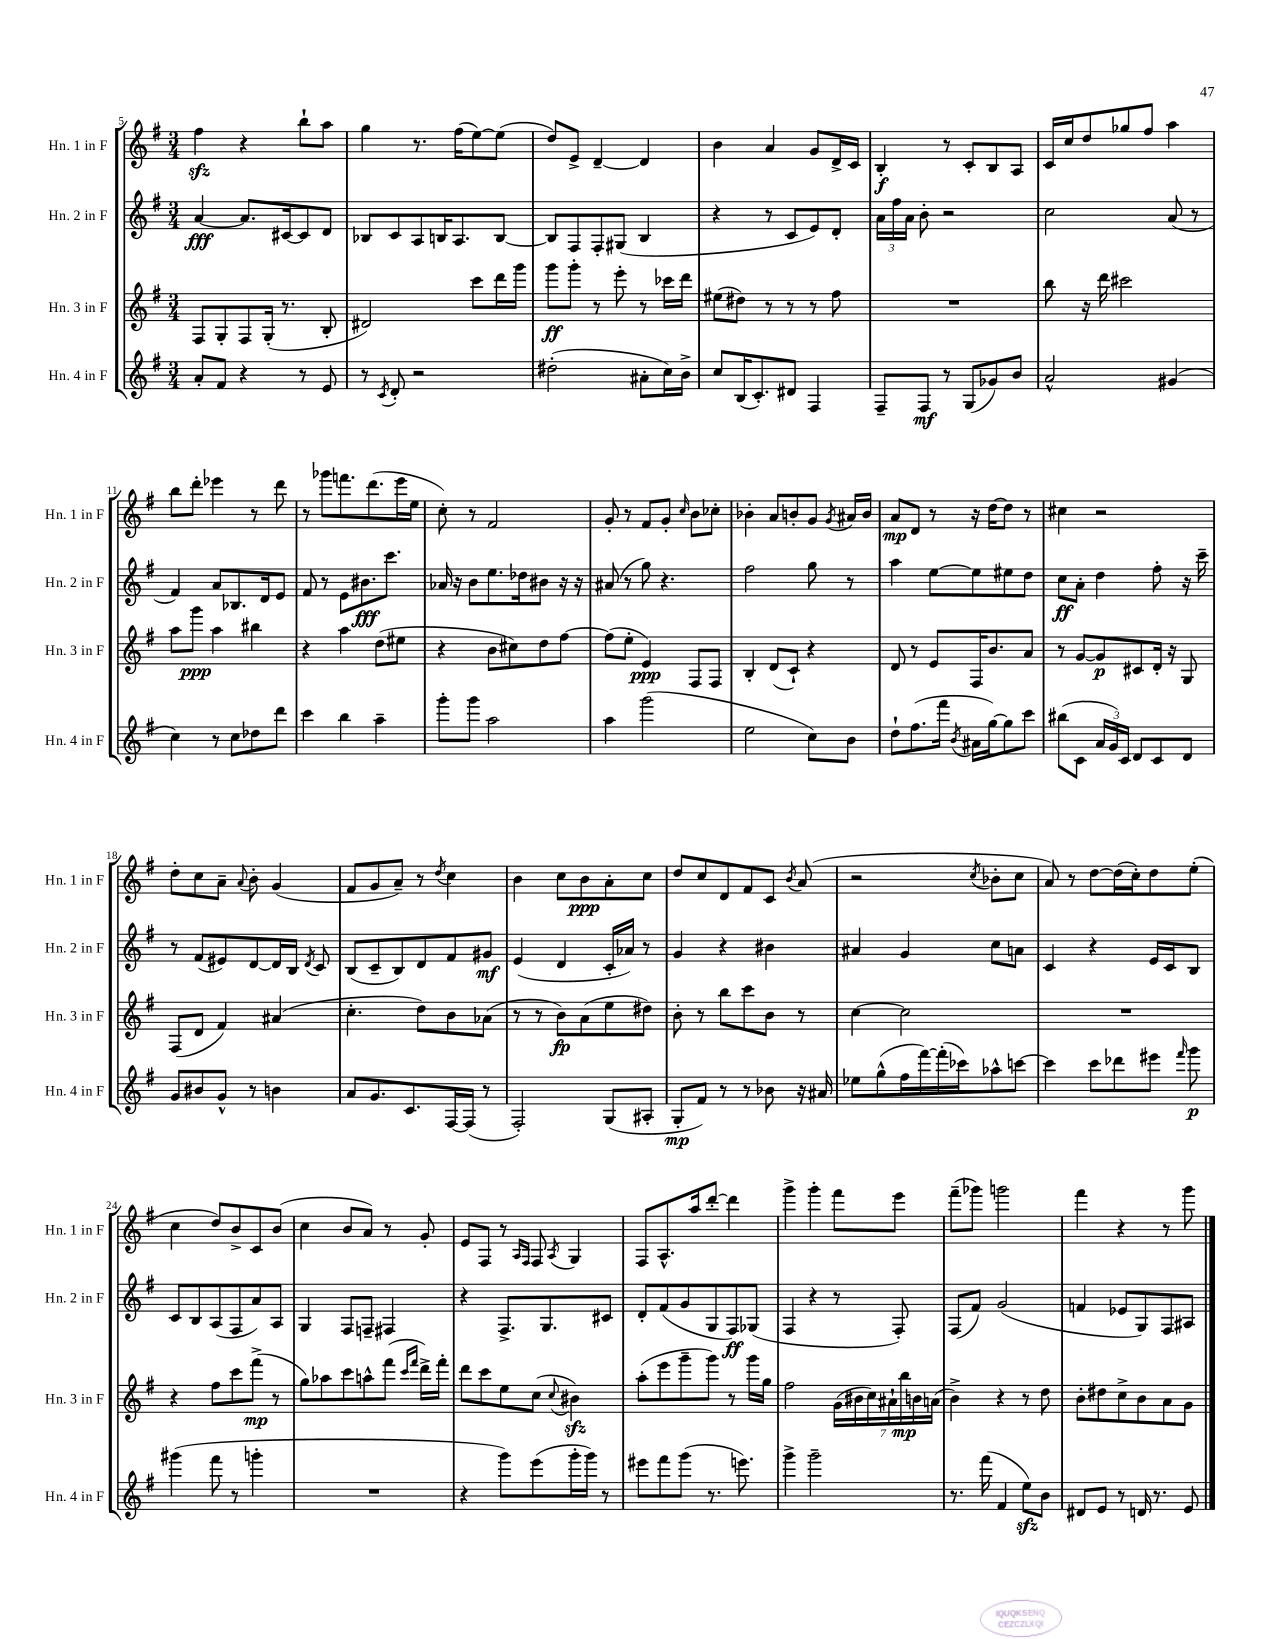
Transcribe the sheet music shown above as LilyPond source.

<<
\new StaffGroup <<
\new Staff = "s0" \with { instrumentName = "Hn. 1 in F" shortInstrumentName = "Hn. 1 in F" } {
    \clef treble \key g \major \numericTimeSignature \time 3/4
    \autoBeamOff fis''4\sfz r4 b''8[-! a''8] |
    g''4 r8. fis''16[( e''8~) e''8]( |
    d''8[) e'8]-> d'4~-- d'4 |
    b'4 a'4 g'8[ d'16-> c'16] |
    b4-.\f r8 c'8[-. b8 a8] |
    c'16[ c''16 d''8 ges''8 fis''8] a''4 |
    b''8[ d'''8]-. ees'''4 r8 d'''8 |
    r8 ges'''8[ f'''8. d'''8.( e'''16 e''16] |
    c''8-.) r8 fis'2 |
    g'8-. r8 fis'8[ g'8]-. \grace { c''16 } b'8[ ces''8]-. |
    bes'4-. a'8[ b'8-. g'8] \acciaccatura { g'8 } ais'16[ b'16] |
    a'8[\mp d'8] r8 r16 d''16[~ d''8] r8 |
    cis''4 r2 |
    d''8[-. c''8 a'8]-- \appoggiatura { a'8 } b'8-. g'4( |
    fis'8[ g'8 a'8]--) r8 \acciaccatura { d''8 } c''4 |
    b'4 c''8[ b'8\ppp a'8-. c''8] |
    d''8[ c''8 d'8 fis'8 c'8] \acciaccatura { b'8 } a'8( |
    r2 \acciaccatura { c''8 } bes'8[-. c''8] |
    a'8) r8 d''8[~ d''16( c''16-.) d''8 e''8]-.( |
    c''4 d''8[) b'8-> c'8 b'8]( |
    c''4 b'8[ a'8]) r8 g'8-. |
    e'8[ fis8] r8 \grace { a16[ fis16] } fis8 \acciaccatura { a8 } g4 |
    fis8[ a8.-^ a''16 d'''8]~-. d'''4 |
    g'''4-> g'''4-. fis'''8[ e'''8] |
    fis'''8[--( ges'''8]) g'''2 |
    fis'''4 r4 r8 g'''8 \bar "|." |
}
\new Staff = "s1" \with { instrumentName = "Hn. 2 in F" shortInstrumentName = "Hn. 2 in F" } {
    \clef treble \key g \major \numericTimeSignature \time 3/4
    \autoBeamOff a'4~\fff a'8.[ cis'16~ cis'8 d'8] |
    bes8[ c'8 a8 b16 a8. b8]~ |
    b8[ fis8 fis8-. gis8]( b4 |
    r4 r8 c'8[ e'8) d'8]-. |
    \tuplet 3/2 { a'16[ fis''16 a'16] } b'8-. r2 |
    c''2 a'8( r8 |
    fis'4) a'8[ bes8. d'16 e'8] |
    fis'8 r8 e'8[ bis'8.\fff c'''8.] |
    aes'16 r16 b'8[ e''8. des''16 bis'8] r16 r16 |
    ais'8( r8 g''8) r4. |
    fis''2 g''8 r8 |
    a''4 e''8[~ e''8 eis''8 d''8] |
    c''8[\ff a'8]-. d''4 fis''8-. r16 c'''16-- |
    r8 fis'8[( eis'8) d'8~ d'16 b16] \acciaccatura { d'8 } c'8 |
    b8[( c'8-- b8) d'8 fis'8 gis'8]\mf |
    e'4( d'4 c'16[-. aes'16]) r8 |
    g'4 r4 bis'4 |
    ais'4 g'4 c''8[ a'8] |
    c'4 r4 e'16[ c'16 b8] |
    c'8[ b8 a8( fis8 a'8) a8] |
    g4 fis8[ f8]-- fis4 |
    r4 fis8.[-> g8. cis'8] |
    d'8[-. fis'8( g'8 g8 fis8\ff) ges8]( |
    fis4 r4 r8 fis8-.) |
    fis8[( fis'8]) g'2( |
    f'4 ees'8[ g8) fis8 ais8] \bar "|." |
}
\new Staff = "s2" \with { instrumentName = "Hn. 3 in F" shortInstrumentName = "Hn. 3 in F" } {
    \clef treble \key g \major \numericTimeSignature \time 3/4
    \autoBeamOff fis8[ g8-. fis8 g16]-.( r8. b8-. |
    dis'2) c'''8[ d'''16 g'''16] |
    g'''8[\ff g'''8]-. r8 e'''8-. r8 ces'''16[ d'''16] |
    eis''8[( dis''8]) r8 r8 r8 fis''8 |
    R2. |
    b''8 r16 d'''16 cis'''2 |
    a''8[ g'''8]\ppp a''4 bis''4 |
    r4 a''4 d''8[( eis''8] |
    r4 b'8[ cis''8) d''8 fis''8]~ |
    fis''8[( e''8]-. e'4\ppp) fis8[ fis8] |
    b4-. d'8[( c'8]-!) r4 |
    d'8 r8 e'8[ fis16 b'8. a'8] |
    r8 g'8[~ g'8\p cis'8 d'16]-. r16 g8 |
    fis8[( d'8] fis'4) ais'4( |
    c''4.-. d''8[) b'8 aes'8]( |
    r8 r8 b'8[\fp) a'8( e''8 dis''8]) |
    b'8-. r8 b''8[ c'''8 b'8] r8 |
    c''4~ c''2 |
    R2. |
    r4 fis''8[ c'''8 fis'''8]->\mp( r8 |
    g''8[) aes''8 c'''8 a''8-^ fis'''8]( \grace { c'''16[ fis'''16] } d'''16[->) fis'''16]-. |
    d'''8[ c'''8 e''8 c''8]( \appoggiatura { c''8 } bis'4\sfz) |
    a''8[-.( e'''8 g'''8-- g'''8]) r8 g'''16[ g''16] |
    fis''2 \tuplet 7/4 { g'16[( bis'16 c''16) ais'16-! b''16\mp b'16 a'16]( } |
    b'4->) r4 r8 d''8 |
    b'8[-. dis''8 c''8-> b'8 a'8 g'8] \bar "|." |
}
\new Staff = "s3" \with { instrumentName = "Hn. 4 in F" shortInstrumentName = "Hn. 4 in F" } {
    \clef treble \key g \major \numericTimeSignature \time 3/4
    \autoBeamOff a'8[-. fis'8] r4 r8 e'8 |
    r8 \acciaccatura { c'8 } d'8-. r2 |
    dis''2-.( ais'8[-. c''16) b'16]-> |
    c''8[ b16( c'8.-.) dis'8] fis4 |
    fis8[-- fis8]\mf r8 g8[( ges'8) b'8] |
    a'2-^ gis'4( |
    c''4) r8 c''8[ des''8 d'''8] |
    c'''4 b''4 a''4-- |
    g'''8[-. g'''8] a''2 |
    a''4 g'''2( |
    e''2 c''8[) b'8] |
    d''8[-! fis''8.( fis'''16] \acciaccatura { b'8 } ais'16[ g''16~) g''8 c'''8] |
    bis''8[( c'8] \tuplet 3/2 { a'16[ g'16) c'16] } d'8[ c'8 d'8] |
    g'8[ bis'8 g'8]-^ r8 b'4 |
    a'8[ g'8. c'8. fis16~ fis16]( r8 |
    fis2-.) g8[( ais8]-. |
    g8[-.\mp fis'8]) r8 r8 bes'8 r16 ais'16 |
    ees''8[ g''8-^( fis''16 fis'''16~) fis'''16-.( ces'''16) aes''8-^ c'''8]~ |
    c'''4 c'''8[ des'''8 eis'''8] \grace { fis'''16 } g'''8\p |
    gis'''4( fis'''8 r8 g'''4-. |
    R2. |
    r4 g'''8[) e'''8( g'''16-. g'''16]) r8 |
    eis'''8[ fis'''8 g'''8]( r8. e'''8.) |
    g'''4-> g'''2-- |
    r8. fis'''16( fis'4 e''8[\sfz) b'8] |
    dis'8[ e'8] r8 d'16 r8. e'8 \bar "|." |
}
>>
>>
\layout { \context { \Score currentBarNumber = #5 } }
